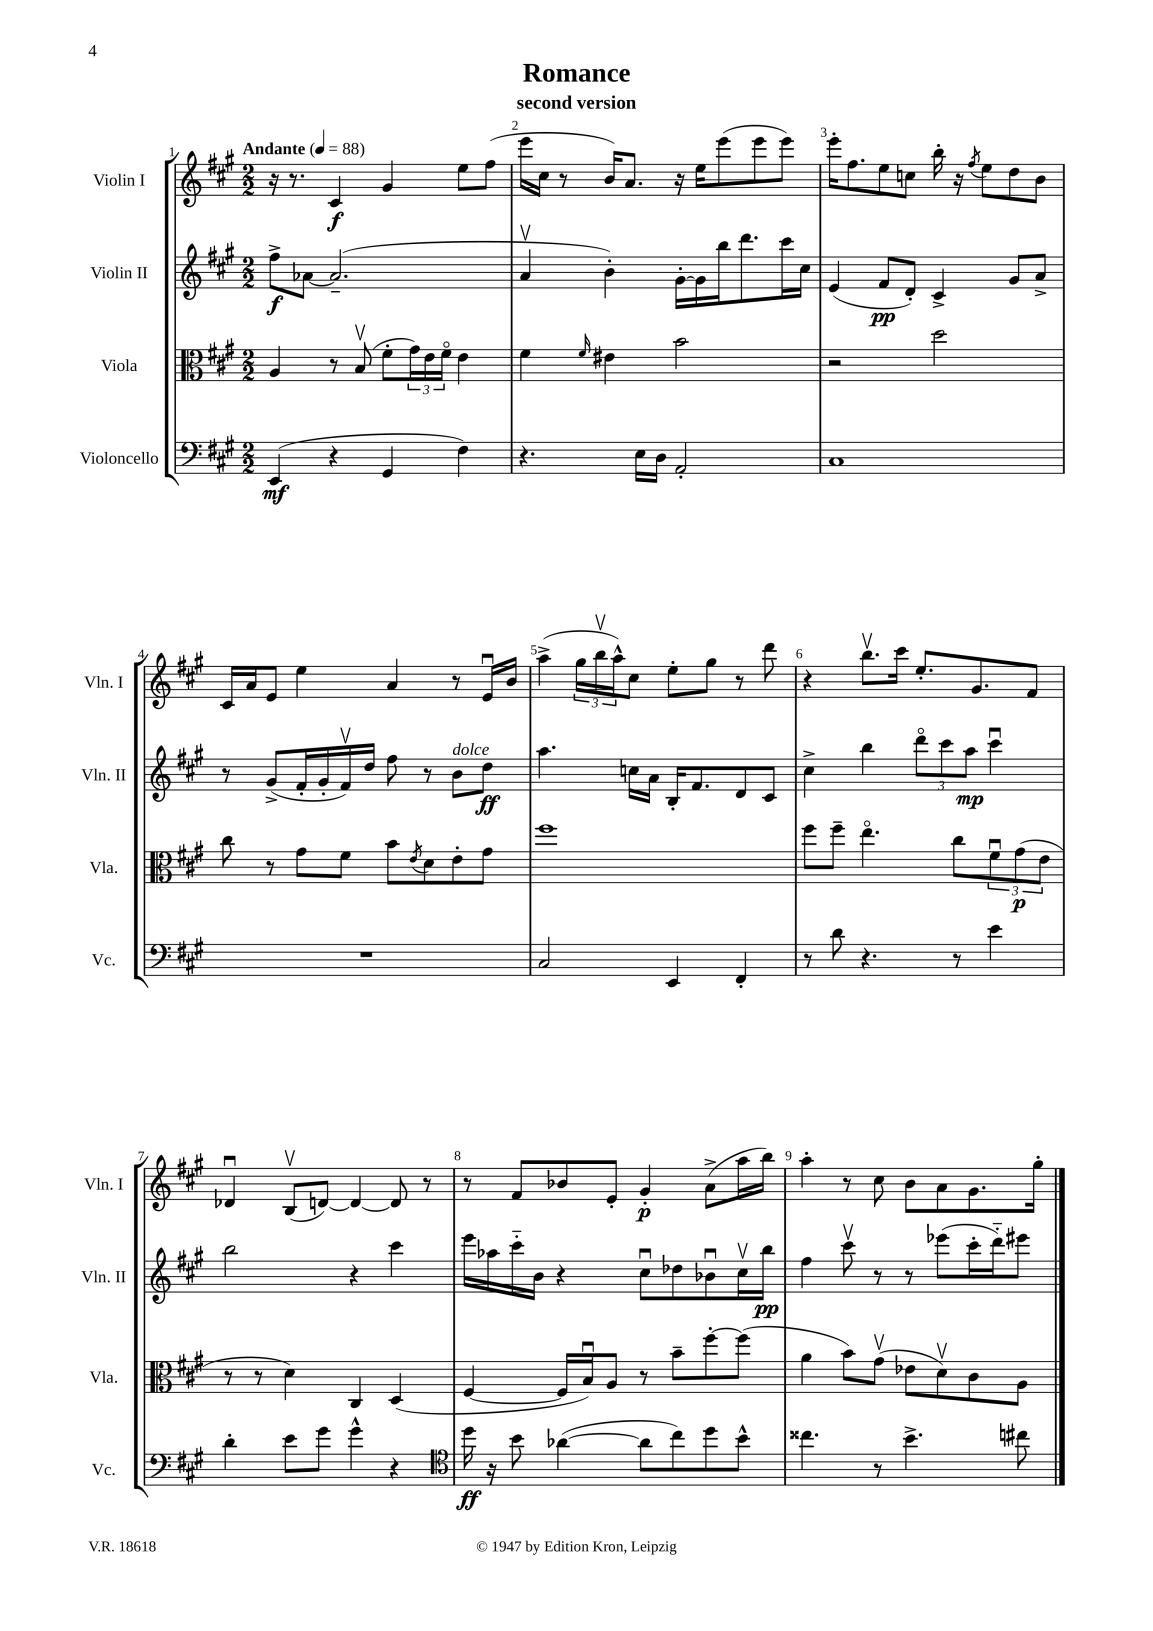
\header { title = "Romance" subtitle = "second version" }
<<
\new StaffGroup <<
\new Staff = "s0" \with { instrumentName = "Violin I" shortInstrumentName = "Vln. I" } {
    \clef treble \key a \major \numericTimeSignature \time 2/2 \tempo "Andante" 4 = 88
    r16 r8. cis'4\f gis'4 e''8 fis''8( |
    e'''16 cis''16 r8 b'16) a'8. r16 e''16 e'''8( e'''8 e'''8) |
    e'''16-. fis''8. e''8 c''8 b''16-. r16 \acciaccatura { fis''8 } e''8 d''8 b'8 |
    cis'16 a'16 e'8 e''4 a'4 r8 e'16\downbow b'16 |
    a''4->( \tuplet 3/2 { gis''16 b''16\upbow a''16-^) } cis''8 e''8-. gis''8 r8 d'''8 |
    r4 b''8.\upbow cis'''16 e''8.-. gis'8. fis'8 |
    des'4\downbow b8\upbow( d'8~) d'4~ d'8 r8 |
    r8 fis'8 bes'8 e'8-. gis'4-.\p a'8->( a''16 b''16) |
    a''4-. r8 cis''8 b'8 a'8 gis'8. gis''16-. \bar "|." |
}
\new Staff = "s1" \with { instrumentName = "Violin II" shortInstrumentName = "Vln. II" } {
    \clef treble \key a \major \numericTimeSignature \time 2/2
    fis''8->\f aes'8~ aes'2.--( |
    a'4\upbow b'4-.) gis'16~-. gis'16 b''16 d'''8. cis'''16 cis''16 |
    e'4( fis'8\pp d'8-.) cis'4-> gis'8 a'8-> |
    r8 gis'8->( fis'16-. gis'16-. fis'16\upbow) d''16 fis''8 r8 b'8^\markup { \italic "dolce" } d''8\ff |
    a''4. c''16 a'16 b16-. fis'8. d'8 cis'8 |
    cis''4-> b''4 \tuplet 3/2 { d'''8\flageolet cis'''8 a''8\mp } cis'''4\downbow |
    b''2 r4 cis'''4 |
    e'''16 aes''16 cis'''16-_ b'16 r4 cis''8\downbow des''8 bes'8\downbow cis''16\upbow b''16\pp |
    fis''4 cis'''8\upbow r8 r8 ees'''8( cis'''16-. d'''16-_) eis'''8 \bar "|." |
}
\new Staff = "s2" \with { instrumentName = "Viola" shortInstrumentName = "Vla." } {
    \clef alto \key a \major \numericTimeSignature \time 2/2
    a4 r8 b8\upbow( fis'8-. \tuplet 3/2 { gis'16) e'16 fis'16\flageolet } e'4 |
    fis'4 \grace { fis'16 } eis'4 b'2 |
    r2 d''2 |
    cis''8 r8 gis'8 fis'8 b'8 \acciaccatura { e'8 } d'8 e'8-. gis'8 |
    fis''1 |
    fis''8 fis''8-- e''4.\flageolet cis''8 \tuplet 3/2 { fis'8\downbow gis'8\p( e'8 } |
    r8 r8 d'4) cis4 d4( |
    fis4~ fis16 b16\downbow) a8 r8 b'8-- fis''8~-. fis''8( |
    a'4 b'8) gis'8\upbow( ees'8 d'8\upbow) cis'8 a8 \bar "|." |
}
\new Staff = "s3" \with { instrumentName = "Violoncello" shortInstrumentName = "Vc." } {
    \clef bass \key a \major \numericTimeSignature \time 2/2
    e,4\mf( r4 gis,4 fis4) |
    r4. e16 d16 a,2-. |
    cis1 |
    R1 |
    cis2 e,4 fis,4-. |
    r8 d'8 r4. r8 e'4 |
    d'4-. e'8 gis'8 gis'4-^ r4 |
    \clef tenor d''16\ff r16 b'8 aes'4~( aes'8 cis''8) d''8 b'8-^ |
    cisis''4. r8 b'4.-> cis''8 \bar "|." |
}
>>
>>
\layout { \context { \Score \override BarNumber.break-visibility = ##(#f #t #t) barNumberVisibility = #all-bar-numbers-visible } }
